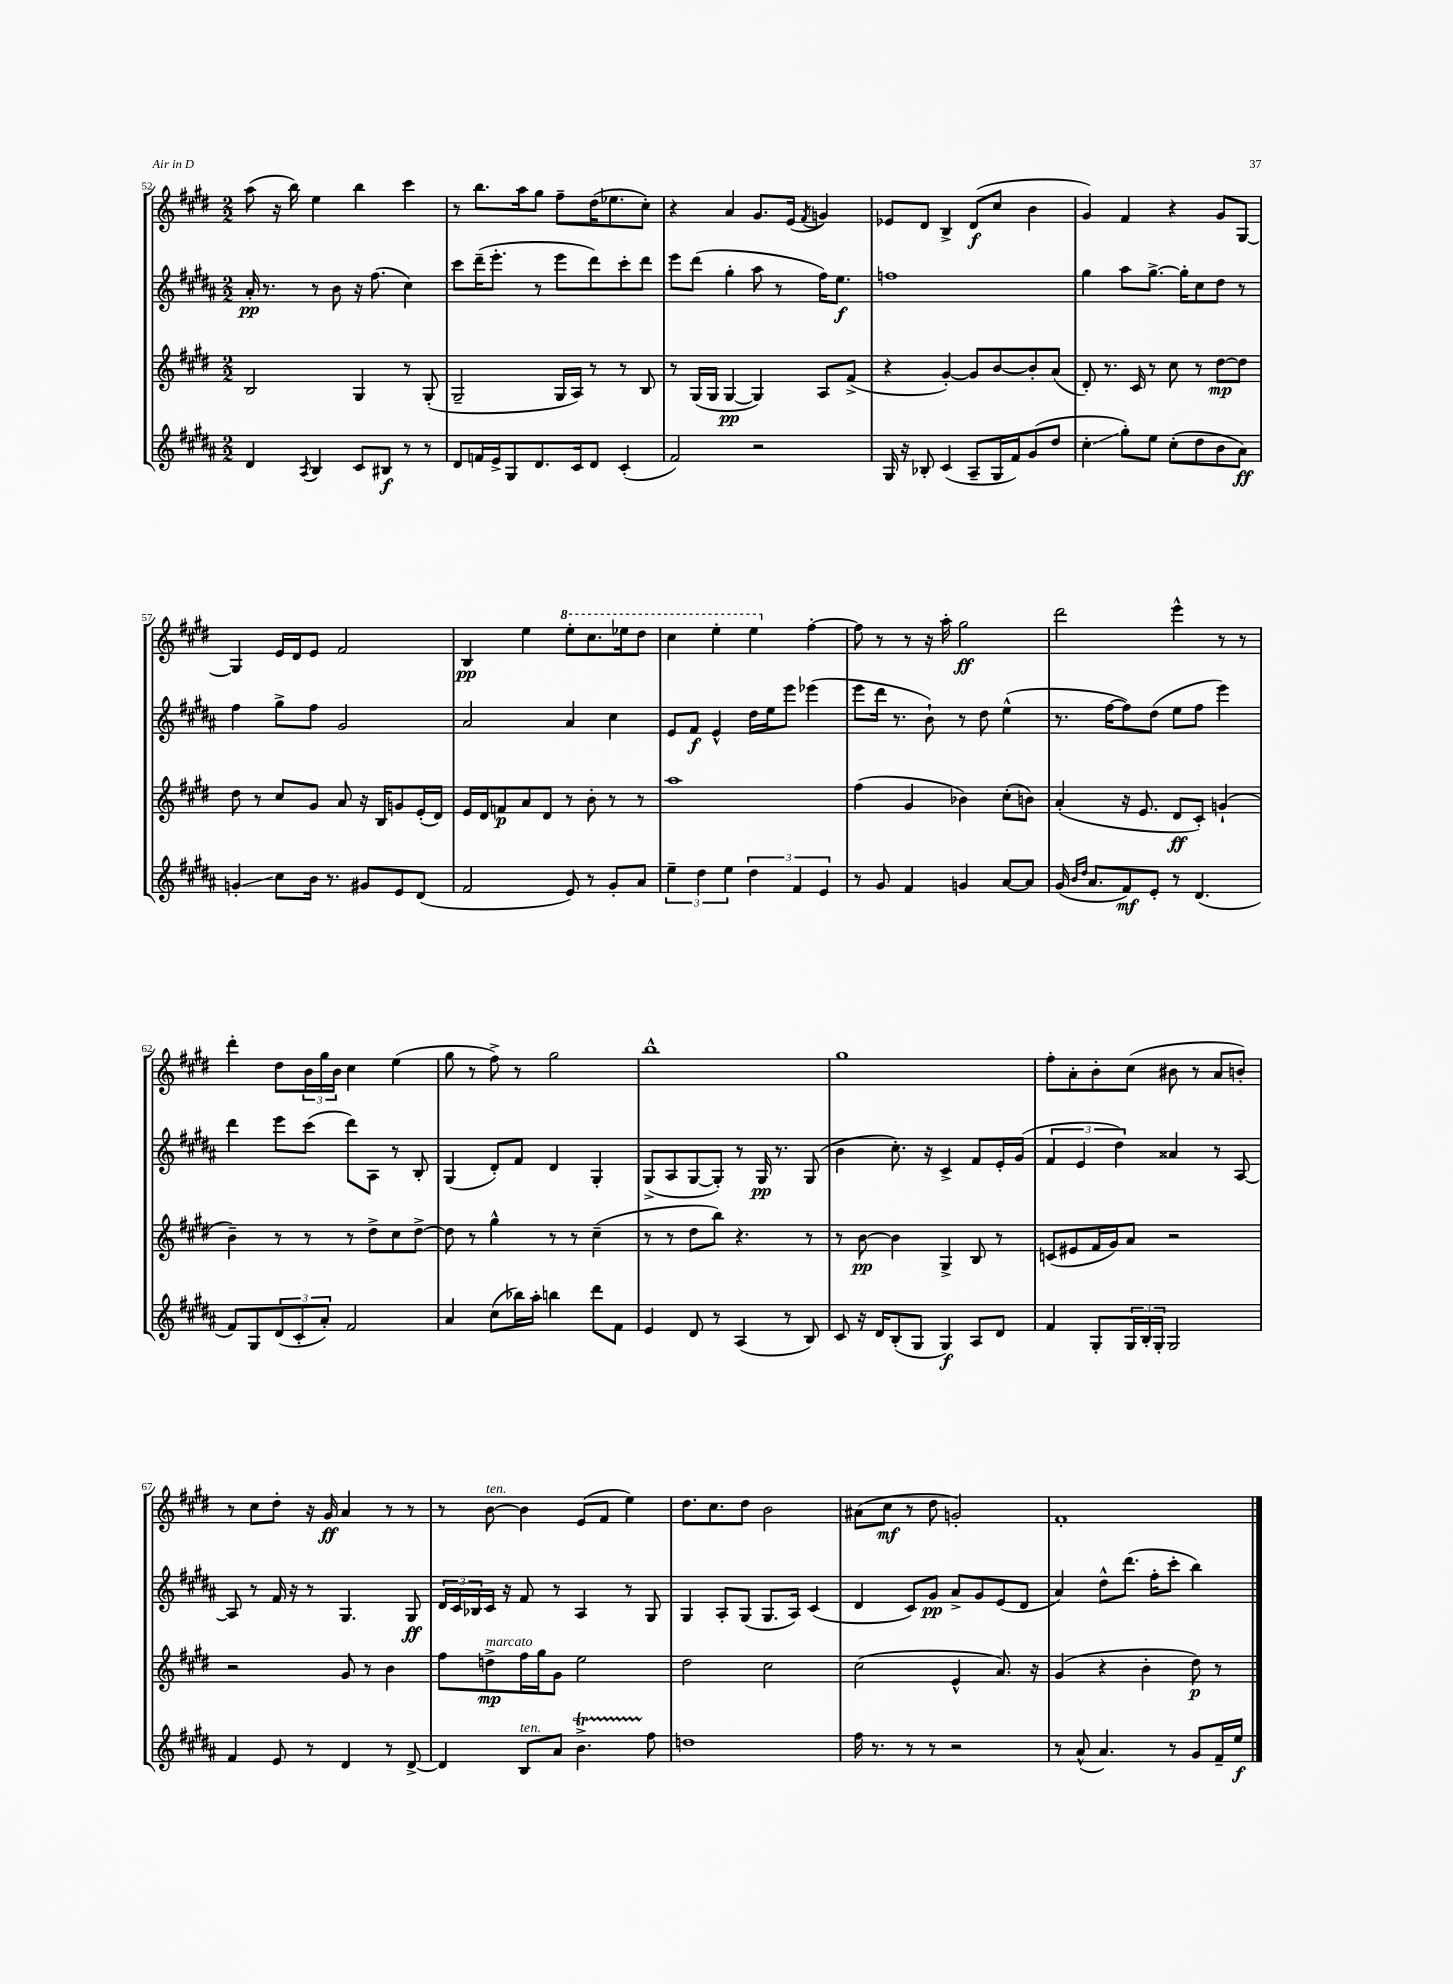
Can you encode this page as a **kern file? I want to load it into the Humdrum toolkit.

**kern	**kern	**kern	**kern
*staff4	*staff3	*staff2	*staff1
*clefG2	*clefG2	*clefG2	*clefG2
*k[f#c#g#d#a#]	*k[f#c#g#d#]	*k[f#c#g#d#a#]	*k[f#c#g#d#]
*M2/2	*M2/2	*M2/2	*M2/2
4d#	2B	16a#'	(8aa
.	.	8.r	.
.	.	.	16r
.	.	.	16bb)
8qA#	.	.	.
4B	.	8r	4ee
.	.	8b	.
8c#	4G#	16r	4bb
.	.	(8.ff#	.
8B#	.	.	.
8r	8r	4cc#)	4ccc#
8r	(8G#'	.	.
=	=	=	=
8d#	2G#~	8ccc#	8r
16f	.	(16ddd#~	8.bb
16e^	.	8.eee'	.
8G#	.	.	.
.	.	.	16aa
8.d#	.	8r	8gg#
.	16G#	8eee	8ff#~
16c#	16A)	.	.
8d#	8r	8ddd#)	(16dd#
.	.	.	8.ee-
(4c#'	8r	8ccc#'	.
.	8B	8ddd#	8cc#')
=	=	=	=
2f#)	8r	8eee	4r
.	(16G#	(8ddd#	.
.	16G#	.	.
.	[4G#	4gg#'	4a
2r	4G#])	8aa#	8.g#
.	.	8r	.
.	.	.	(16e
.	.	.	8qf#
.	8A	16ff#)	4g)
.	.	8.ee	.
.	(8f#^	.	.
=	=	=	=
16G#	4r	1ff	8e-
16r	.	.	.
8B-'	.	.	8d#
(4c#	[4g#')	.	4B^
8A#~	8g#]	.	(8d#
16G#	[8b	.	8cc#
16f#)	.	.	.
(8g#	8b']	.	4b
8dd#	(8a	.	.
=	=	=	=
4cc#'	8d#')	4gg#	4g#)
.	8.r	.	.
8gg#')	.	8aa#	4f#
.	16c#	.	.
8ee	8r	[8.gg#^	.
(8cc#'	8cc#	.	4r
.	.	16gg#']	.
8dd#	8r	8cc#	.
8b	[8dd#	8dd#	8g#
8a#)	8dd#]	8r	[8G#
=	=	=	=
4g'	8dd#	4ff#	4G#]
.	8r	.	.
8cc#	8cc#	8gg#^	16e
.	.	.	16d#
16b	8g#	8ff#	8e
8.r	.	.	.
.	8a	2g#	2f#
8g#	16r	.	.
.	16B	.	.
8e	8g	.	.
(8d#	(16e'	.	.
.	16d#)	.	.
=	=	=	=
2f#	16e	2a#	4B
.	16d#	.	.
.	8f	.	.
.	8a	.	4ee
.	8d#	.	.
8e)	8r	4a#	8eee'
8r	8b'	.	8.ccc#
8g#'	8r	4cc#	.
.	.	.	16eee-
8a#	8r	.	8ddd#
=	=	=	=
6ee~	1aa	8e	4ccc#
.	.	8f#	.
6dd#	.	.	.
.	.	4e^^	4eee'
6ee	.	.	.
6dd#	.	16dd#	4eee
.	.	16ee	.
.	.	8eee	.
6f#	.	.	.
.	.	(4eee-	[4ff#'
6e	.	.	.
=	=	=	=
8r	(4ff#	8eee	8ff#]
8g#	.	16ddd#	8r
.	.	8.r	.
4f#	4g#	.	8r
.	.	8b`)	16r
.	.	.	16aa'
4g	4b-)	8r	2gg#
.	.	8dd#	.
[8a#	(8cc#'	(4ee^^	.
8a#]	8b)	.	.
=	=	=	=
(16g#	(4a'	8.r	2ddd#
16qqb	.	.	.
16qqdd#	.	.	.
8.a#	.	.	.
.	.	[16ff#	.
8f#)	16r	8ff#])	.
.	8.e	.	.
8e'	.	(8dd#	.
8r	8d#	8ee	4eee^^
(4.d#	8c#')	8ff#	.
.	(4g`	4eee)	8r
.	.	.	8r
=	=	=	=
8f#)	4b~)	4ddd#	4ddd#'
8G#	.	.	.
(12d#	8r	8eee	8dd#
12c#'	.	.	.
.	8r	(8ccc#	24b
12a#')	.	.	24gg#
.	.	.	24b
2f#	8r	8ddd#)	4cc#
.	8dd#^	8A#	.
.	8cc#	8r	(4ee
.	[8dd#^	8B'	.
=	=	=	=
4a#	8dd#]	(4G#	8gg#
.	8r	.	8r
(8cc#	4gg#^^	8d#')	8ff#^)
16bb-)	.	8f#	8r
16aa#'	.	.	.
4bb	8r	4d#	2gg#
.	8r	.	.
8ddd#	(4cc#~	4G#'	.
8f#	.	.	.
=	=	=	=
4e	8r	(8G#^	1bb^^
.	8r	8A#	.
8d#	8dd#	[8G#	.
8r	8bb)	8G#'])	.
(4A#	4.r	8r	.
.	.	16G#	.
.	.	8.r	.
8r	.	.	.
8B)	8r	(8G#	.
=	=	=	=
8c#	8r	4b	1gg#
16r	[8b	.	.
16d#	.	.	.
(8B'	4b]	8.cc#')	.
8G#	.	.	.
.	.	16r	.
4G#)	4G#^	4c#^	.
8A#	8B	8f#	.
8d#	8r	16e'	.
.	.	(16g#	.
=	=	=	=
4f#	(8c	6f#	8ff#'
.	8e#	.	8a'
.	.	6e	.
8G#'	16f#	.	8b'
.	16g#)	.	.
.	.	6dd#)	.
24G#	8a	.	(8cc#
24B'	.	.	.
24G#'	.	.	.
2G#	2r	4a##	8b#
.	.	.	8r
.	.	8r	8a
.	.	[8A#	8b')
=	=	=	=
4f#	2r	8A#]	8r
.	.	8r	8cc#
8e	.	16f#	8dd#'
.	.	16r	.
8r	.	8r	16r
.	.	.	16g#
4d#	8g#	4.G#	4a
.	8r	.	.
8r	4b	.	8r
[8d#^	.	8G#	8r
=	=	=	=
4d#]	8ff#	24d#	8r
.	.	24c#	.
.	.	24B-	.
.	8dd^	16c#	[8b
.	.	16r	.
8B	16ff#	8f#	4b]
.	16gg#	.	.
8a#	8g#	8r	.
4.b^	2ee	4A#	(8e
.	.	.	8f#
.	.	8r	4ee)
8ff#	.	8G#	.
=	=	=	=
1dd	2dd#	4G#	8.dd#
.	.	.	8.cc#
.	.	8A#'	.
.	.	(8G#	8dd#
.	2cc#	8.G#	2b
.	.	16A#)	.
.	.	(4c#	.
=	=	=	=
16ff#	(2cc#	4d#	(8a#
8.r	.	.	.
.	.	.	8cc#
8r	.	8c#)	8r
8r	.	8g#	8dd#
2r	4e^^	8a#^	2g')
.	.	8g#	.
.	8.a)	(8e	.
.	.	8d#	.
.	16r	.	.
=	=	=	=
8r	(4g#	4a#)	1f#'
(8a#^^	.	.	.
4.a#)	4r	8dd#^^	.
.	.	(8.ddd#	.
.	4b'	.	.
.	.	16ff#'	.
8r	.	8ccc#'	.
8g#	8dd#)	4bb)	.
16f#~	8r	.	.
16ee	.	.	.
==	==	==	==
*-	*-	*-	*-
